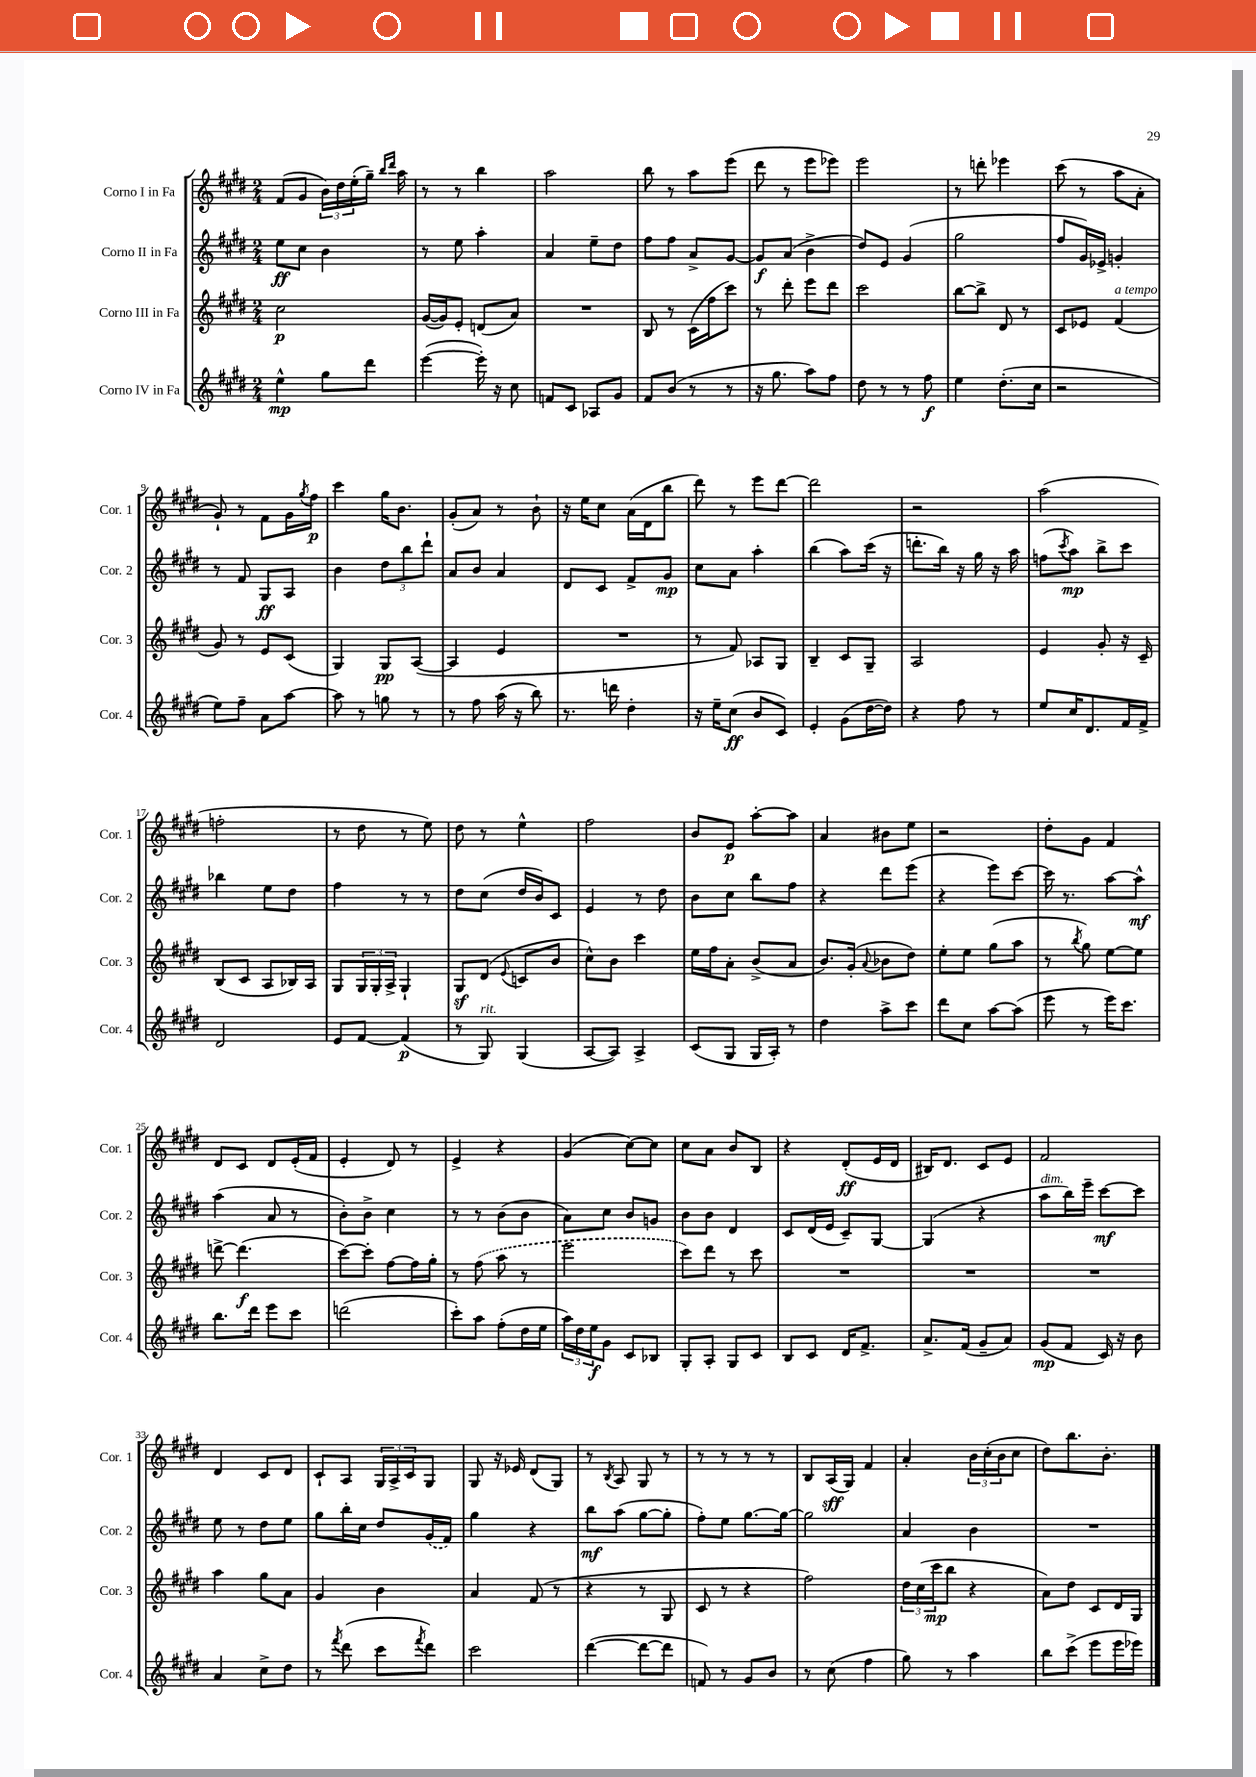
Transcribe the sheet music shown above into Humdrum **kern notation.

**kern	**dynam	**kern	**dynam	**kern	**dynam	**kern	**dynam
*part4	*part4	*part3	*part3	*part2	*part2	*part1	*part1
*staff4	*staff4	*staff3	*staff3	*staff2	*staff2	*staff1	*staff1
*I"Corno IV in Fa	*	*I"Corno III in Fa	*	*I"Corno II in Fa	*	*I"Corno I in Fa	*
*I'Cor. 4	*	*I'Cor. 3	*	*I'Cor. 2	*	*I'Cor. 1	*
*clefG2	*	*clefG2	*	*clefG2	*	*clefG2	*
*k[f#c#g#d#]	*	*k[f#c#g#d#]	*	*k[f#c#g#d#]	*	*k[f#c#g#d#]	*
*M2/4	*	*M2/4	*	*M2/4	*	*M2/4	*
=1	=1	=1	=1	=1	=1	=1	=1
4ee^^\	mp	2cc#\	p	8ee\L	ff	(8f#/L	.
.	.	.	.	8cc#\J	.	8g#/J	.
8gg#\L	.	.	.	4b\	.	24b\LL)	.
.	.	.	.	.	.	24dd#\	.
.	.	.	.	.	.	(24ee'\	.
8ddd#\J	.	.	.	.	.	16gg#~\JJ)	.
.	.	.	.	.	.	16qqbb/LL	.
.	.	.	.	.	.	16qqddd#/JJ	.
.	.	.	.	.	.	16aa\	.
=2	=2	=2	=2	=2	=2	=2	=2
([4eee\	.	([16g#/LL	.	8r	.	8r	.
.	.	16g#/J])	.	.	.	.	.
.	.	8e'/J	.	8ee\	.	8r	.
16eee'\])	.	(8dn/L	.	4aa'\	.	4bb\	.
16r	.	.	.	.	.	.	.
8cc#\	.	8a/J)	.	.	.	.	.
=3	=3	=3	=3	=3	=3	=3	=3
8fn/L	.	2r	.	4a/	.	2aa\	.
8c#/J	.	.	.	.	.	.	.
8A-X/L	.	.	.	8ee~\L	.	.	.
8g#/J	.	.	.	8dd#\J	.	.	.
=4	=4	=4	=4	=4	=4	=4	=4
8f#/L	.	8B/	.	8ff#\L	.	8bb\	.
(8b/J	.	8r	.	8ff#\J	.	8r	.
8r	.	(16c#\LL	.	8a^/L	.	8aa\L	.
.	.	16ff#\J	.	.	.	.	.
8r	.	8ccc#\J)	.	[8g#/J	.	(8eee\J	.
=5	=5	=5	=5	=5	=5	=5	=5
16r	.	8r	.	8g#/L]	f	8ddd#\	.
8.gg#\	.	.	.	.	.	.	.
.	.	8ddd#'\	.	(8a/J	.	8r	.
8aa\L)	.	8eee\L	.	4b^\	.	8eee\L	.
8ff#\J	.	8ddd#\J	.	.	.	8eee-X\J)	.
=6	=6	=6	=6	=6	=6	=6	=6
8dd#\	.	2ccc#\	.	8dd#/L)	.	2eee\	.
8r	.	.	.	8e/J	.	.	.
8r	.	.	.	(4g#/	.	.	.
8ff#\	f	.	.	.	.	.	.
=7	=7	=7	=7	=7	=7	=7	=7
4ee\	.	[8bb\L	.	2gg#\	.	8r	.
.	.	8bb^\J]	.	.	.	8dddn'\	.
(8.dd#'\L	.	8d#/	.	.	.	4eee-X\	.
.	.	8r	.	.	.	.	.
16cc#\Jk	.	.	.	.	.	.	.
=8	=8	=8	=8	=8	=8	=8	=8
2r	.	8c#/L	.	8ff#/L	.	(8ccc#\	.
.	.	8e-X/J	.	16g#/L)	.	8r	.
.	.	.	.	16e-X^/JJ	.	.	.
!	!	!LO:TX:a:i:t=a tempo	!	!	!	!	!
.	.	(4f#/	.	4gn'/	.	8aa\L	.
.	.	.	.	.	.	8a'\J	.
!!LO:LB:g=z
=9	=9	=9	=9	=9	=9	=9	=9
8ee\L)	.	8g#/)	.	8r	.	8g#`/)	.
8ff#~\J	.	8r	.	8f#/	.	8r	.
8a\L	.	8e/L	.	8G#/L	ff	8f#\L	.
[8aa\J	.	(8c#/J	.	8A/J	.	16g#\L	.
.	.	.	.	.	.	8qgg#/	.
.	.	.	.	.	.	16ff#\JJ	p
=10	=10	=10	=10	=10	=10	=10	=10
8aa\]	.	4G#/)	.	4b\	.	4ccc#\	.
8r	.	.	.	.	.	.	.
8ggn\	.	8G#/L	pp	12dd#\L	.	16gg#\KL	.
.	.	.	.	.	.	8.b\J	.
.	.	.	.	12bb\	.	.	.
8r	.	([8A/J	.	.	.	.	.
.	.	.	.	12ddd#`\J	.	.	.
=11	=11	=11	=11	=11	=11	=11	=11
8r	.	4A/]	.	8a/L	.	(8g#'/L	.
8ff#\	.	.	.	8b/J	.	8a/J)	.
(16aa\	.	4e/	.	4a/	.	8r	.
16r	.	.	.	.	.	.	.
8bb\)	.	.	.	.	.	8b`\	.
=12	=12	=12	=12	=12	=12	=12	=12
8.r	.	2r	.	8d#/L	.	16r	.
.	.	.	.	.	.	16ee\KL	.
.	.	.	.	8c#/J	.	8cc#\J	.
16dddn\	.	.	.	.	.	.	.
4dd#'\	.	.	.	8f#^/L	.	(16a\LL	.
.	.	.	.	.	.	16d#\J	.
.	.	.	.	8g#/J	mp	8bb\J	.
=13	=13	=13	=13	=13	=13	=13	=13
16r	.	8r	.	8cc#\L	.	8ddd#\)	.
16ee~\KL	.	.	.	.	.	.	.
(8cc#\J	ff	8f#/)	.	8a\J	.	8r	.
8b/L	.	8A-X/L	.	4aa'\	.	8eee\L	.
8c#/J)	.	8G#/J	.	.	.	[8ddd#\J	.
=14	=14	=14	=14	=14	=14	=14	=14
4e'/	.	4B~/	.	(4bb\	.	2ddd#\]	.
(8g#\L	.	8c#/L	.	8aa\L)	.	.	.
[16dd#\L	.	8G#~/J	.	(16ccc#\Jk	.	.	.
16dd#\JJ])	.	.	.	16r	.	.	.
=15	=15	=15	=15	=15	=15	=15	=15
4r	.	2A/	.	8.dddn'\L	.	2r	.
.	.	.	.	16bb\Jk)	.	.	.
8ff#\	.	.	.	16r	.	.	.
.	.	.	.	16gg#\	.	.	.
8r	.	.	.	16r	.	.	.
.	.	.	.	16aa\	.	.	.
=16	=16	=16	=16	=16	=16	=16	=16
8ee/L	.	4e/	.	(8ffn\L	.	(2aa\	.
.	.	.	.	8qccc#/	.	.	.
16cc#/K	.	.	.	8aa\J)	mp	.	.
8.d#/	.	.	.	.	.	.	.
.	.	8g#'/	.	8bb^\L	.	.	.
16f#/L	.	16r	.	8ccc#\J	.	.	.
16f#^/JJ	.	16c#~/	.	.	.	.	.
!!LO:LB:g=z
=17	=17	=17	=17	=17	=17	=17	=17
2d#/	.	(8B/L	.	4bb-X\	.	2ffn'\	.
.	.	8c#/J	.	.	.	.	.
.	.	8A/L	.	8ee\L	.	.	.
.	.	16B-X/L)	.	8dd#\J	.	.	.
.	.	16A/JJ	.	.	.	.	.
=18	=18	=18	=18	=18	=18	=18	=18
8e/L	.	8G#/L	.	4ff#\	.	8r	.
[8f#/J	.	24G#/L	.	.	.	8dd#\	.
.	.	24G#'/	.	.	.	.	.
.	.	24A^/JJ	.	.	.	.	.
(4f#/]	p	4G#`/	.	8r	.	8r	.
.	.	.	.	8r	.	8ee\)	.
=19	=19	=19	=19	=19	=19	=19	=19
8r	.	8G#z/L	.	8dd#\L	.	8dd#\	.
!LO:TX:a:i:t=rit.	!	!	!	!	!	!	!
8G#/)	.	(8d#/J	.	(8cc#\J	.	8r	.
.	.	8qqe/	.	.	.	.	.
(4G#/	.	8cn/L	.	16dd#/LL	.	4ee^^\	.
.	.	.	.	16b/J)	.	.	.
.	.	8b/J	.	8c#/J	.	.	.
=20	=20	=20	=20	=20	=20	=20	=20
[8A/L	.	8cc#^^\L)	.	4e/	.	2ff#\	.
8A/J])	.	8b\J	.	.	.	.	.
4A^/	.	4ccc#\	.	8r	.	.	.
.	.	.	.	8dd#\	.	.	.
=21	=21	=21	=21	=21	=21	=21	=21
(8c#/L	.	16ee\LL	.	8b\L	.	8b/L	.
.	.	16ff#\J	.	.	.	.	.
8G#/J	.	8a'\J	.	8cc#\J	.	8e/J	p
16G#/LL	.	(8b^/L	.	8bb\L	.	[8aa'\L	.
16A'/JJ)	.	.	.	.	.	.	.
8r	.	8a/J	.	8ff#\J	.	8aa\J]	.
=22	=22	=22	=22	=22	=22	=22	=22
4dd#\	.	8.b/L)	.	4r	.	4a/	.
.	.	(16g#'/Jk	.	.	.	.	.
.	.	8qqa/	.	.	.	.	.
8aa^\L	.	8b-X\L	.	8ddd#\L	.	8b#X\L	.
8ccc#\J	.	8dd#\J)	.	(8eee\J	.	8ee\J	.
=23	=23	=23	=23	=23	=23	=23	=23
8ddd#\L	.	8ee'\L	.	4r	.	2r	.
8cc#\J	.	8ee\J	.	.	.	.	.
[8aa\L	.	(8gg#\L	.	8eee\L)	.	.	.
(8aa\J]	.	8aa\J	.	[8ccc#\J	.	.	.
=24	=24	=24	=24	=24	=24	=24	=24
8eee\	.	8r	.	16ccc#\]	.	8dd#'\L	.
.	.	.	.	8.r	.	.	.
.	.	8qbb/	.	.	.	.	.
8r	.	8gg#\)	.	.	.	8g#\J	.
16eee\KL)	.	[8ee\L	.	[8aa\L	.	4f#/	.
8.ccc#\J	.	.	.	.	.	.	.
.	.	8ee\J]	.	8aa^^\J]	mf	.	.
!!LO:LB:g=z
=25	=25	=25	=25	=25	=25	=25	=25
8.bb\L	.	[8dddn^\	.	(4aa\	.	8d#/L	.
.	.	(4.ddd\]	f	.	.	8c#/J	.
16ddd#\Jk	.	.	.	.	.	.	.
8eee\L	.	.	.	8a/	.	8d#/L	.
8ccc#\J	.	.	.	8r	.	(16e'/L	.
.	.	.	.	.	.	16f#/JJ	.
=26	=26	=26	=26	=26	=26	=26	=26
(2dddn\	.	[8ccc#\L)	.	8b'\L)	.	4e'/	.
.	.	8ccc#'\J]	.	8b^\J	.	.	.
.	.	[8ff#\L	.	4cc#\	.	8d#/)	.
.	.	16ff#\L]	.	.	.	8r	.
.	.	16gg#'\JJ	.	.	.	.	.
=27	=27	=27	=27	=27	=27	=27	=27
8ccc#'\L)	.	8r	.	8r	.	4e^/	.
8aa\J	.	(8ff#\	.	8r	.	.	.
(8ff#'\L	.	8aa\	.	(8b\L	.	4r	.
16dd#\L	.	8r	.	8b\J	.	.	.
16ee\JJ	.	.	.	.	.	.	.
=28	=28	=28	=28	=28	=28	=28	=28
24aa\LL)	.	2eee\	.	8a\L)	.	(4g#/	.
24dd#\	.	.	.	.	.	.	.
24ee\J	f	.	.	.	.	.	.
8g#\J	.	.	.	8cc#\J	.	.	.
8c#/L	.	.	.	8b/L	.	[8cc#\L)	.
8B-X/J	.	.	.	8gn/J	.	8cc#\J]	.
=29	=29	=29	=29	=29	=29	=29	=29
8G#'/L	.	8ccc#\L)	.	8b\L	.	8cc#\L	.
8A'/J	.	8ddd#\J	.	8b\J	.	8a\J	.
8G#/L	.	8r	.	4d#/	.	8b/L	.
8c#/J	.	8ccc#\	.	.	.	8B/J	.
=30	=30	=30	=30	=30	=30	=30	=30
8B/L	.	2r	.	8c#/L	.	4r	.
8c#/J	.	.	.	(16d#/L	.	.	.
.	.	.	.	16e/JJ	.	.	.
16d#/KL	.	.	.	8c#~/L)	.	(8d#'/L	ff
8.f#^/J	.	.	.	.	.	.	.
.	.	.	.	[8G#/J	.	16e/L	.
.	.	.	.	.	.	16d#/JJ	.
=31	=31	=31	=31	=31	=31	=31	=31
8.a^/L	.	2r	.	(4G#/]	.	16B#X/KL)	.
.	.	.	.	.	.	8.d#/J	.
(16f#/Jk	.	.	.	.	.	.	.
8g#~/L	.	.	.	4r	.	8c#/L	.
8a/J)	.	.	.	.	.	8e/J	.
=32	=32	=32	=32	=32	=32	=32	=32
!	!	!	!	!LO:TX:a:i:t=dim.	!	!	!
(8g#/L	mp	2r	.	8aa\L	.	2f#/	.
8f#/J	.	.	.	16bb\L)	.	.	.
.	.	.	.	16eee~\JJ	.	.	.
16c#/)	.	.	.	[8ccc#\L	mf	.	.
16r	.	.	.	.	.	.	.
8b\	.	.	.	8ccc#\J]	.	.	.
!!LO:LB:g=z
=33	=33	=33	=33	=33	=33	=33	=33
4a/	.	4aa\	.	8ee\	.	4d#/	.
.	.	.	.	8r	.	.	.
8cc#^\L	.	8gg#\L	.	8dd#\L	.	8c#/L	.
8dd#\J	.	8a\J	.	8ee\J	.	8d#/J	.
=34	=34	=34	=34	=34	=34	=34	=34
8r	.	4g#/	.	8gg#\L	.	8c#`/L	.
8qfff#/	.	.	.	.	.	.	.
(8ddd#\	.	.	.	16bb'\L	.	8A/J	.
.	.	.	.	16cc#\JJ	.	.	.
8ccc#\L	.	4b\	.	8dd#/L	.	24G#/LL	.
.	.	.	.	.	.	24A^/	.
.	.	.	.	.	.	24c#/J	.
8qfff#/	.	.	.	.	.	.	.
8ddd#\J)	.	.	.	(16g#/L	.	8G#/J	.
.	.	.	.	16f#/JJ)	.	.	.
=35	=35	=35	=35	=35	=35	=35	=35
2ccc#\	.	4a/	.	4gg#\	.	8G#/	.
.	.	.	.	.	.	16r	.
.	.	.	.	.	.	16e-X/	.
.	.	(8f#/	.	4r	.	(8d#/L	.
.	.	8r	.	.	.	8G#/J)	.
=36	=36	=36	=36	=36	=36	=36	=36
([4ddd#\	.	4r	.	8bb\L	mf	8r	.
.	.	.	.	.	.	8qB/	.
.	.	.	.	(8aa\J	.	8A/	.
8ddd#\L_	.	8r	.	[8gg#\L	.	8G#/	.
8ddd#\J]	.	8G#/	.	8gg#'\J]	.	8r	.
=37	=37	=37	=37	=37	=37	=37	=37
8fn/)	.	8c#/	.	8ff#'\L)	.	8r	.
8r	.	8r	.	8ee\J	.	8r	.
8g#/L	.	4r	.	[8.gg#\L	.	8r	.
8b/J	.	.	.	.	.	8r	.
.	.	.	.	16gg#\Jk_	.	.	.
=38	=38	=38	=38	=38	=38	=38	=38
8r	.	2ff#\)	.	2gg#\]	.	8B/L	.
(8cc#\	.	.	.	.	.	(16A/L	sff
.	.	.	.	.	.	16G#/JJ)	.
4ff#\	.	.	.	.	.	4f#/	.
=39	=39	=39	=39	=39	=39	=39	=39
8gg#\)	.	24dd#\LL	.	4a/	.	4a'/	.
.	.	(24cc#\	.	.	.	.	.
.	.	24ccc#\J	mp	.	.	.	.
8r	.	8bb\J	.	.	.	.	.
4aa\	.	4r	.	4b\	.	24b\LL	.
.	.	.	.	.	.	(24cc#'\	.
.	.	.	.	.	.	24b\J	.
.	.	.	.	.	.	8cc#\J	.
=40	=40	=40	=40	=40	=40	=40	=40
8bb\L	.	8a\L)	.	2r	.	8dd#\L)	.
(8ccc#^\J	.	8dd#\J	.	.	.	8.bb\	.
8eee\L	.	8c#/L	.	.	.	.	.
.	.	.	.	.	.	8.b'\J	.
16eee\L	.	16d#/L	.	.	.	.	.
16eee-X\JJ)	.	16G#/JJ	.	.	.	.	.
==	==	==	==	==	==	==	==
*-	*-	*-	*-	*-	*-	*-	*-
